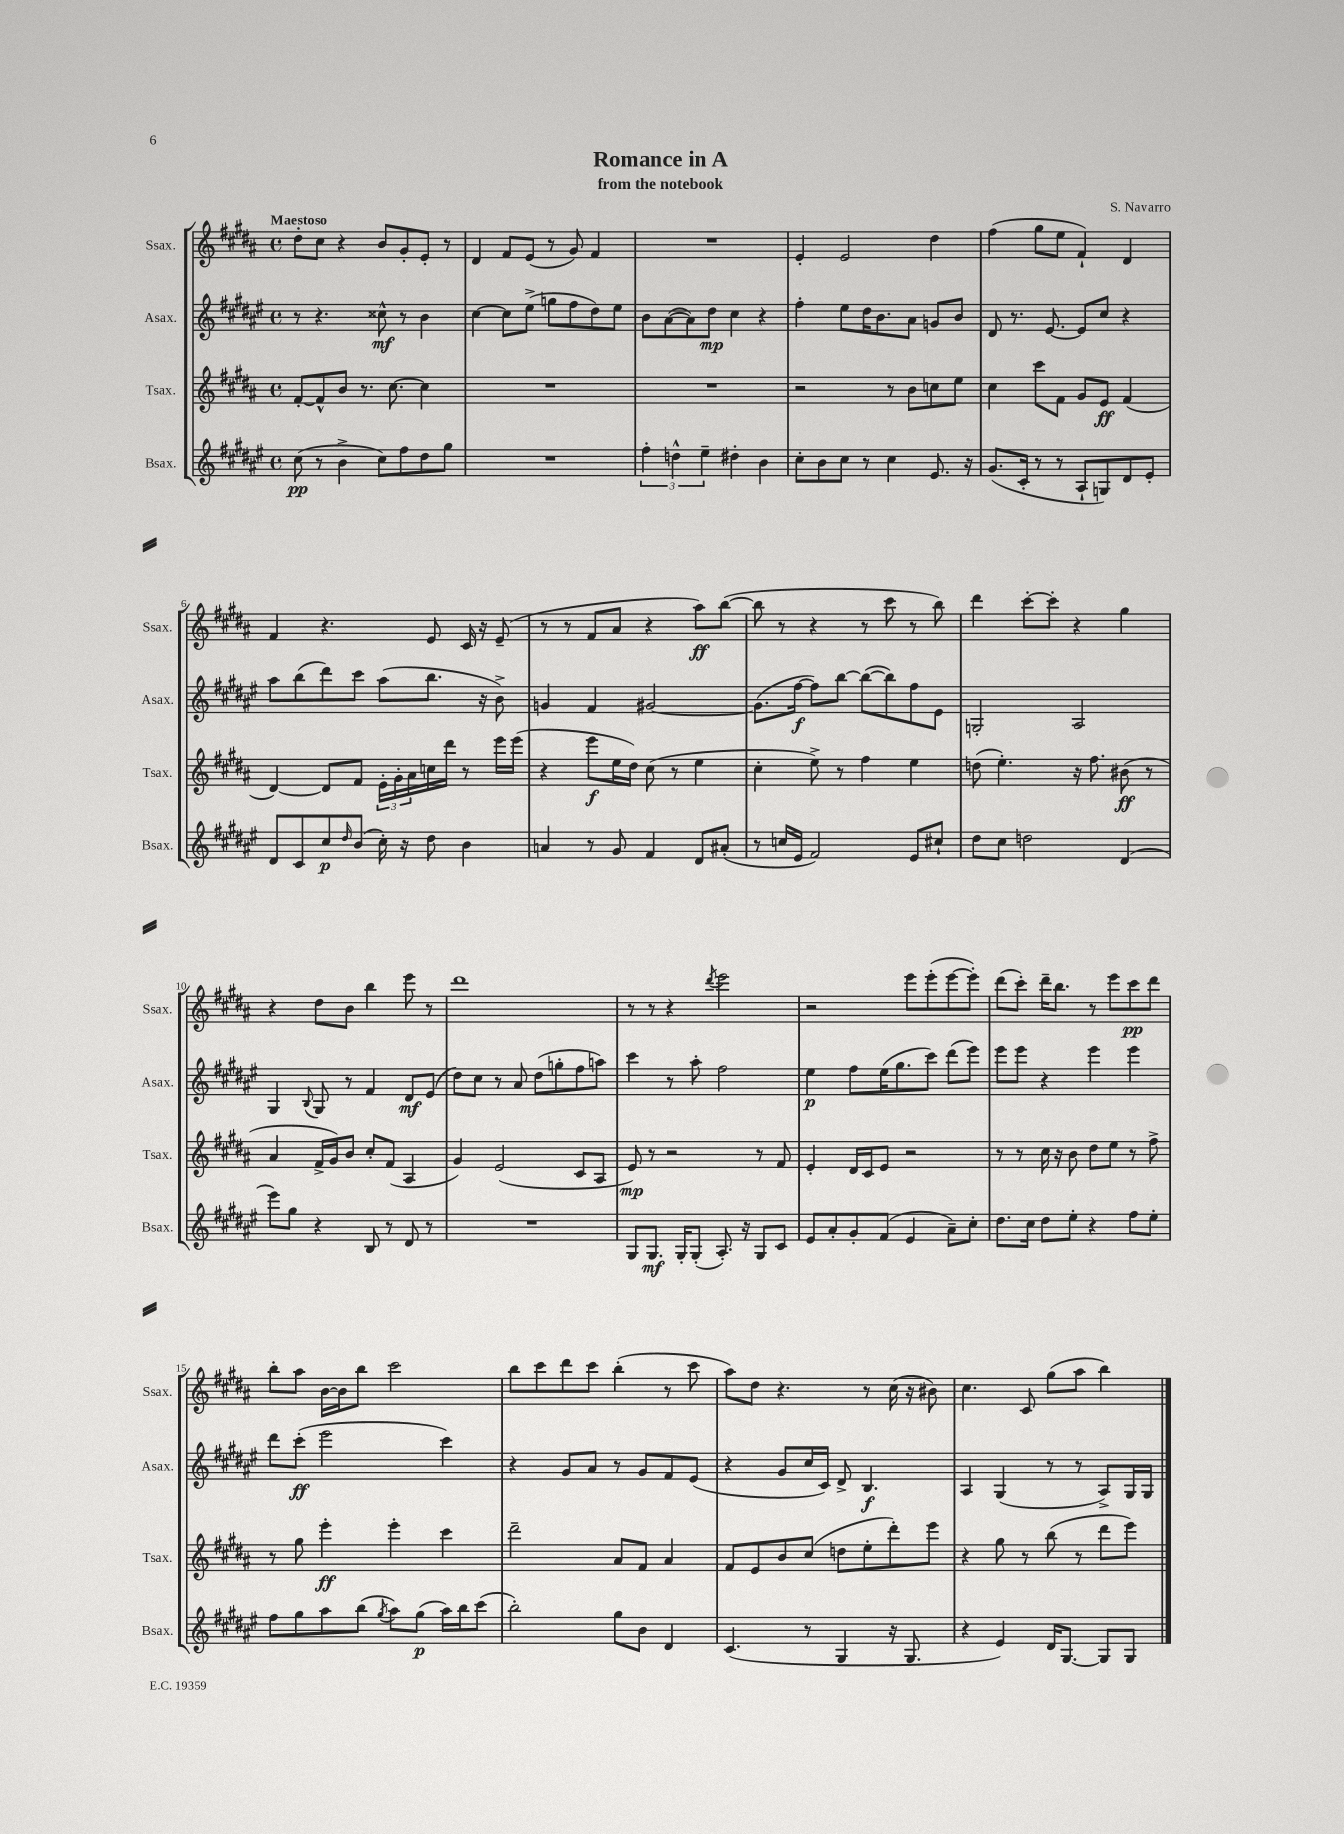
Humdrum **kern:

**kern	**kern	**kern	**kern
*staff4	*staff3	*staff2	*staff1
*clefG2	*clefG2	*clefG2	*clefG2
*k[f#c#g#d#a#e#]	*k[f#c#g#d#a#]	*k[f#c#g#d#a#e#]	*k[f#c#g#d#a#]
*M4/4	*M4/4	*M4/4	*M4/4
*met(c)	*met(c)	*met(c)	*met(c)
(8cc#	[8f#'	8r	8dd#'
8r	8f#^^]	4.r	8cc#
4b^	8b	.	4r
.	8.r	.	.
8cc#)	.	8cc##^^	8b
.	[8.cc#	.	.
8ff#	.	8r	8g#'
8dd#	4cc#]	4b	8e'
8gg#	.	.	8r
=	=	=	=
1r	1r	[4cc#	4d#
.	.	8cc#]	8f#
.	.	(8ee#^	(8e
.	.	8gg	8r
.	.	8ff#	8g#)
.	.	8dd#)	4f#
.	.	8ee#	.
=	=	=	=
6ff#'	1r	8b	1r
.	.	([8a#	.
6dd^^	.	.	.
.	.	8a#])	.
6ee#~	.	.	.
.	.	8dd#	.
4dd#'	.	4cc#	.
4b	.	4r	.
=	=	=	=
8cc#'	2r	4ff#'	4e'
8b	.	.	.
8cc#	.	8ee#	2e
8r	.	16dd#	.
.	.	8.b	.
4cc#	8r	.	.
.	8b	8a#	.
8.e#	8cc	8g	4dd#
.	8ee	8b	.
16r	.	.	.
=	=	=	=
(8.g#	4cc#	8d#	(4ff#
.	.	8.r	.
16c#'	.	.	.
8r	8ccc#	.	8gg#
.	.	[8.e#	.
8r	8f#	.	8ee
8A#`	8g#	8e#]	4f#`)
8G)	8e	8cc#	.
8d#	(4f#	4r	4d#
8e#'	.	.	.
=	=	=	=
8d#	[4d#)	8aa#	4f#
8c#	.	(8bb	.
8cc#	8d#]	8ddd#)	4.r
16qqdd#	.	.	.
(8b	8f#	8ccc#	.
16cc#')	24e'	(8aa#	.
.	24g#'	.	.
16r	.	.	.
.	24a#	.	.
8dd#	16cc	8.bb	8e
.	16ddd#	.	.
4b	8r	.	16c#
.	.	16r	16r
.	16eee	8b^)	(8e~
.	(16eee	.	.
=	=	=	=
4a	4r	4g	8r
.	.	.	8r
8r	8eee	4f#	8f#
8g#	16ee	.	8a#
.	16dd#)	.	.
4f#	(8cc#	[2g#	4r
.	8r	.	.
8d#	4ee	.	8aa#)
(8a#'	.	.	([8bb
=	=	=	=
8r	4cc#'	(8.g#]	8bb]
16cc	.	.	8r
16e#	.	[16ff#	.
2f#)	8ee^)	8ff#])	4r
.	8r	[8bb	.
.	4ff#	(8bb_	8r
.	.	8bb])	8ccc#
8e#	4ee	8ff#	8r
8cc#`	.	8e#	8bb)
=	=	=	=
8dd#	(8dd	2G'	4ddd#
8cc#	4.ee')	.	.
2dd	.	.	[8ccc#'
.	.	.	8ccc#']
.	16r	2A#	4r
.	8.ff#	.	.
(4d#	(8b#	.	4gg#
.	8r	.	.
=	=	=	=
8eee#)	4a#	4G#	4r
8gg#	.	.	.
.	.	8qqB	.
4r	16f#^	8G#	8dd#
.	16g#)	.	.
.	8b	8r	8b
8B	8cc#'	4f#	4bb
8r	(8f#	.	.
8d#	4A#	8d#	8eee
8r	.	(8e#	8r
=	=	=	=
1r	4g#)	8dd#)	1ddd#
.	.	8cc#	.
.	(2e	8r	.
.	.	8a#	.
.	.	(8dd#	.
.	.	8gg'	.
.	8c#	8ff#	.
.	8A#	8aa)	.
=	=	=	=
8G#	8e)	4ccc#	8r
8.G#	8r	.	8r
.	2r	8r	4r
16G#'	.	.	.
(8G#'	.	8aa#'	.
.	.	.	8qddd#
8.A#')	.	2ff#	2eee
16r	.	.	.
8G#	8r	.	.
8c#	8f#	.	.
=	=	=	=
8e#	4e'	4ee#	2r
8a#'	.	.	.
8g#'	16d#	8ff#	.
.	16c#	.	.
(8f#	8e	(16ee#	.
.	.	8.gg#	.
4e#	2r	.	8eee
.	.	8ccc#)	(8eee'
8a#~)	.	(8ddd#	[8eee
8cc#'	.	8eee#)	8eee'])
=	=	=	=
8.dd#	8r	8eee#	(8ddd#
.	8r	8eee#	8ccc#')
16cc#	.	.	.
8dd#	16cc#	4r	16ddd#~
.	16r	.	8.bb
8ee#'	8b	.	.
4r	8dd#	4eee#	8r
.	8ee	.	8eee
8ff#	8r	4eee#	8ccc#
8ee#'	8ff#^	.	8ddd#
=	=	=	=
8ff#	8r	8ddd#	8bb'
8gg#	8gg#	(8ccc#'	8aa#
8aa#	4eee'	2eee#	[16b
.	.	.	16b]
(8bb	.	.	8bb
8qgg#	.	.	.
8aa#)	4eee'	.	2ccc#
(8gg#	.	.	.
16aa#)	4ccc#	4ccc#)	.
16bb	.	.	.
(8ccc#	.	.	.
=	=	=	=
2bb')	2ddd#~	4r	8bb
.	.	.	8ccc#
.	.	8g#	8ddd#
.	.	8a#	8ccc#
8gg#	8a#	8r	(4bb'
8b	8f#	8g#	.
4d#	4a#	8f#	8r
.	.	(8e#	8ccc#
=	=	=	=
(4.c#	8f#	4r	8aa#)
.	8e	.	8dd#
.	8b	8g#	4.r
8r	(8cc#	16cc#	.
.	.	16c#)	.
4G#	8dd	8d#^	.
.	8ee'	4.B	8r
16r	8ddd#')	.	(16cc#
8.G#	.	.	16r
.	8eee	.	8b#)
=	=	=	=
4r	4r	4A#	4.cc#
4e#)	8gg#	(4G#	.
.	8r	.	8c#
16d#	(8bb	8r	(8gg#
[8.G#	.	.	.
.	8r	8r	8aa#
8G#]	8ddd#	8A#^)	4bb)
8G#	8eee)	16G#	.
.	.	16G#	.
==	==	==	==
*-	*-	*-	*-
